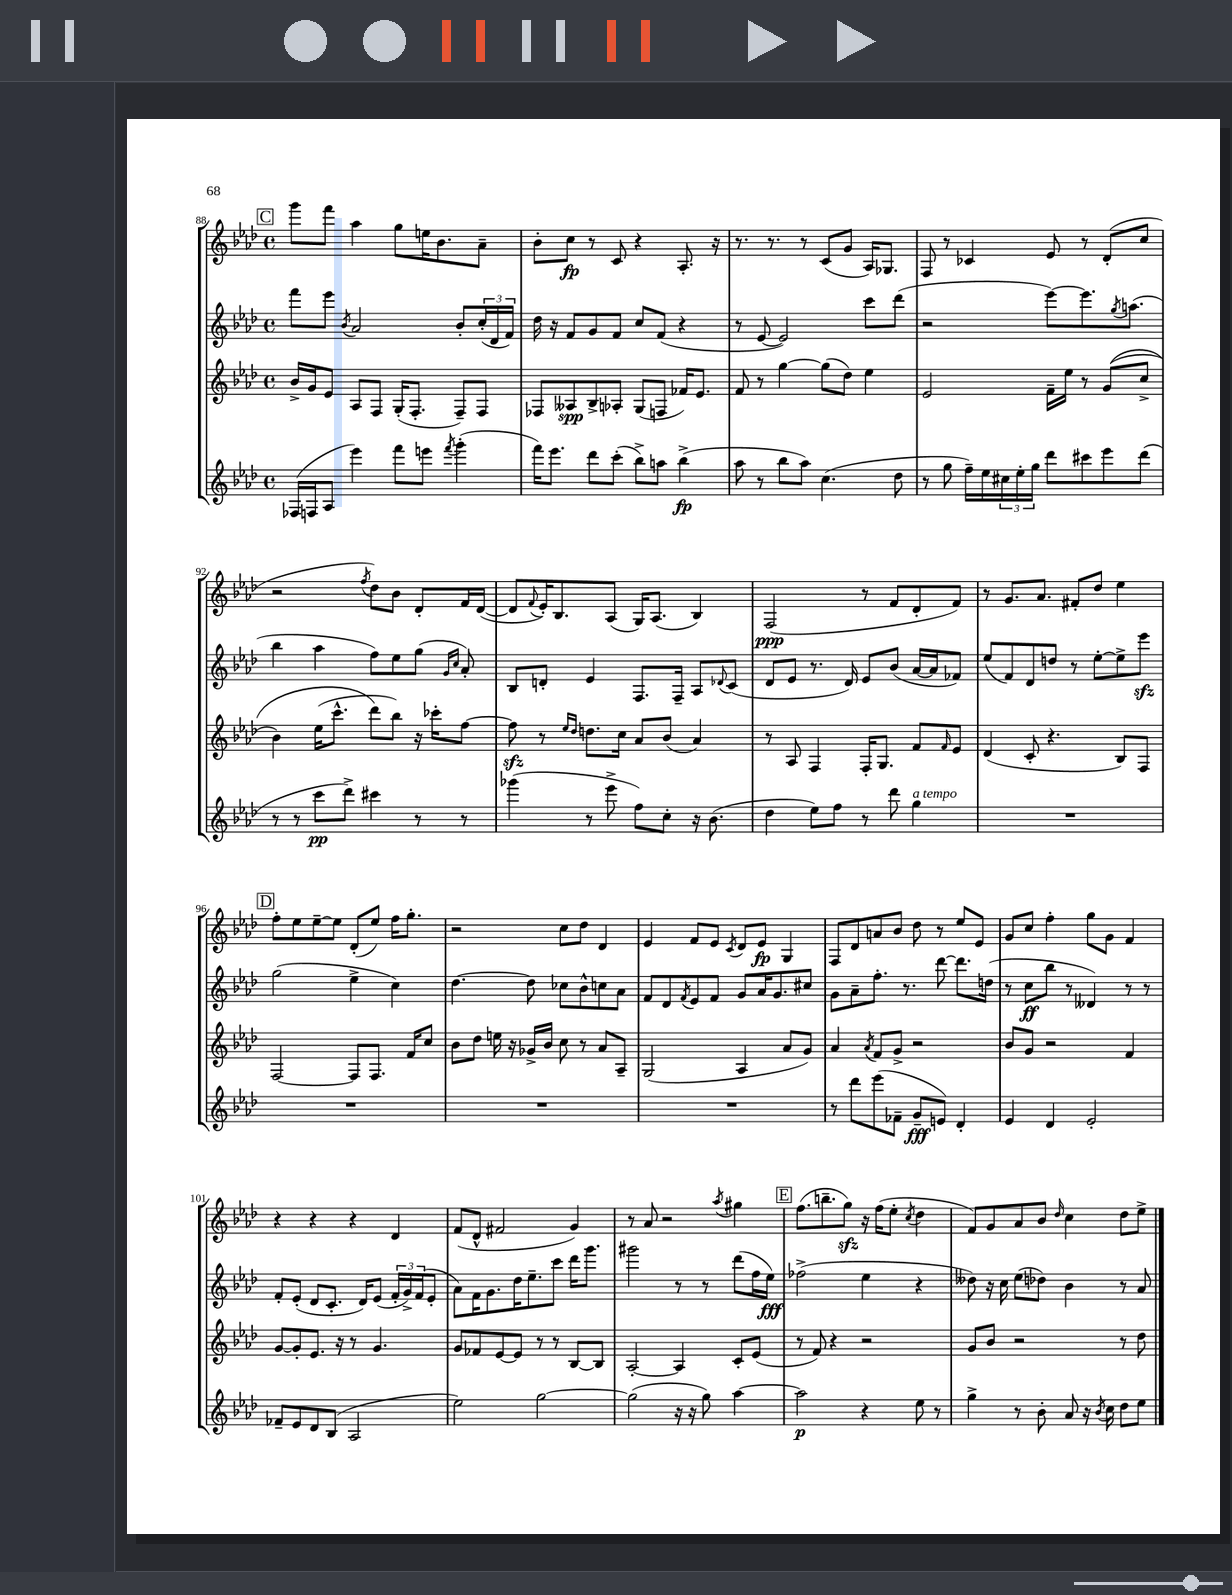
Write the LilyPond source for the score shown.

<<
\new StaffGroup <<
\new Staff = "s0" {
    \clef treble \key aes \major \defaultTimeSignature \time 4/4
    \mark \markup { \box "C" } g'''8 f'''8 aes''4 g''8 e''16 bes'8. aes'8-- |
    bes'8-. c''8\fp r8 c'8 r4 aes8.-. r16 |
    r8. r8. r8 c'8( g'8 aes16) ges8. |
    f8 r8 ces'4 ees'8 r8 des'8-.( c''8 |
    r2 \acciaccatura { f''8 } des''8) bes'8 des'8-. f'16 des'16~( |
    des'8 \appoggiatura { f'8 } ees'16-.) bes8. aes8( g16) aes8.( bes4) |
    f2\ppp( r8 f'8 des'8-. f'8) |
    r8 g'8. aes'8. fis'8-. des''8 ees''4 |
    \mark \markup { \box "D" } f''8-. ees''8 ees''8~-- ees''8 des'8-.( ees''8) f''16 g''8.-. |
    r2 c''8 des''8 des'4 |
    ees'4 f'8 ees'8 \acciaccatura { c'8 } des'8 ees'8\fp g4 |
    f8 des'8 a'8 bes'8 des''8 r8 ees''8 ees'8 |
    g'8 c''8 f''4-. g''8 g'8 f'4 |
    r4 r4 r4 des'4 |
    f'8( des'8-^ fis'2 g'4) |
    r8 aes'8 r2 \acciaccatura { aes''8 } gis''4 |
    \mark \markup { \box "E" } f''8.( b''8.-- g''8\sfz) r16 f''16( ees''8-. \acciaccatura { c''8 } des''4 |
    f'8) g'8 aes'8 bes'8 \grace { des''16 } c''4 des''8 ees''8-> \bar "|." |
}
\new Staff = "s1" {
    \clef treble \key aes \major \defaultTimeSignature \time 4/4
    \mark \markup { \box "C" } f'''8 ees'''8 \acciaccatura { bes'8 } aes'2 bes'8-. \tuplet 3/2 { c''16-.( des'16 f'16) } |
    des''16 r16 f'8 g'8 f'8 c''8 f'8( r4 |
    r8 ees'8~ ees'2) c'''8 des'''8( |
    r2 ees'''8~) ees'''8. \acciaccatura { g''8 } a''8.( |
    bes''4 aes''4 f''8) ees''8 g''8( \grace { g'16 c''16 } aes'8-.) |
    bes8 d'8-. ees'4 f8. f16-- aes8 \appoggiatura { des'8 } c'8( |
    des'8 ees'8 r8. des'16) ees'8 bes'8( aes'16~ aes'16 fes'8) |
    ees''8( f'8) des'8 d''8 r8 ees''8~-. ees''8-> ees'''8\sfz |
    \mark \markup { \box "D" } g''2( ees''4-> c''4) |
    des''4.~ des''8 ces''8 bes'8-^ c''8 aes'8 |
    f'8 des'8 \acciaccatura { f'8 } ees'8 f'8 g'8 aes'16 g'8. cis''8 |
    g'8 aes'8-- f''8.-. r8. des'''8~ des'''8. d''16( |
    r8 c''8\ff bes''8 r8 deses'4) r8 r8 |
    f'8-. ees'8-.( des'8 c'8.-. des'16) ees'8( \tuplet 3/2 { f'16-. g'16->) f'16( } ees'8-. |
    aes'8) f'16 g'8. des''16 ees''8.-- c'''8 des'''16 g'''8. |
    gis'''2 r8 r8 des'''8( f''16 ees''16\fff) |
    \mark \markup { \box "E" } fes''2->( ees''4 r4 |
    deses''8) r16 c''16 ees''8( des''8) bes'4 r8 aes'8 \bar "|." |
}
\new Staff = "s2" {
    \clef treble \key aes \major \defaultTimeSignature \time 4/4
    \mark \markup { \box "C" } bes'16-> g'16 ees'8 aes8 f8 g16-.( f8.-. f8--) f8 |
    fes8 aeses8\spp bes8-> aes8-. g8( f8 fes'16) ees'8. |
    f'8 r8 g''4~ g''8( des''8) ees''4 |
    ees'2 f'16-- ees''16 r8 g'8(\( c''8-> |
    bes'4) ees''16( c'''8.-^ des'''8\) bes''8) r16 ces'''16-. f''8~ |
    f''8\sfz r8 \grace { ees''16 des''16 } d''8. c''16 aes'8 bes'8( aes'4) |
    r8 aes8 f4 f16-. g8. f'8 \grace { f'16 } ees'8 |
    des'4( c'8-. r4. bes8) f8 |
    \mark \markup { \box "D" } f2~ f8 f8. f'16 c''8 |
    bes'8 des''8 e''16 r16 ges'16-> bes'16 c''8 r8 aes'8 aes8-- |
    g2( aes4 aes'8 g'8) |
    aes'4 \acciaccatura { aes'8 } f'8 g'8-> r2 |
    bes'8 g'8 r2 f'4 |
    g'8~ g'8-. ees'8. r16 r8 g'4. |
    g'8 fes'8 ees'8~ ees'8 r8 r8 bes8~ bes8 |
    aes2~-. aes4 c'8-. ees'8( |
    \mark \markup { \box "E" } r8 f'8) r4 r2 |
    g'8 bes'8 r2 r8 des''8 \bar "|." |
}
\new Staff = "s3" {
    \clef treble \key aes \major \defaultTimeSignature \time 4/4
    \mark \markup { \box "C" } fes16( f16 aes8 ees'''4) f'''8 e'''8 \acciaccatura { f'''8 } g'''4-.( |
    f'''16) ees'''8. des'''8 c'''8-.( bes''8->) a''8 bes''4->\fp( |
    aes''8 r8 bes''8 aes''8) c''4.( des''8 |
    r8 g''8 f''16--) ees''16 \tuplet 3/2 { cis''16 ees''16-. g''16 } des'''8 cis'''8 ees'''8 des'''8( |
    r8 r8 c'''8\pp des'''8->) cis'''4 r8 r8 |
    ges'''4( r8 ees'''8-> f''8) c''8-. r16 bes'8.( |
    des''4 ees''8) f''8 r8 des'''8 g''4^\markup { \italic "a tempo" } |
    R1 |
    \mark \markup { \box "D" } R1 |
    R1 |
    R1 |
    r8 des'''8 ees'''8( fes'8-- g'8--\fff e'8) des'4-. |
    ees'4 des'4 ees'2-. |
    fes'8-- ees'8 des'8 bes8( aes2 |
    ees''2) g''2~ |
    g''2( r16 r16 g''8) aes''4~ |
    \mark \markup { \box "E" } aes''2\p r4 ees''8 r8 |
    g''4-> r8 bes'8-. aes'8 r16 \acciaccatura { bes'8 } c''16 des''8 ees''8 \bar "|." |
}
>>
>>
\layout { \context { \Score currentBarNumber = #88 } }
